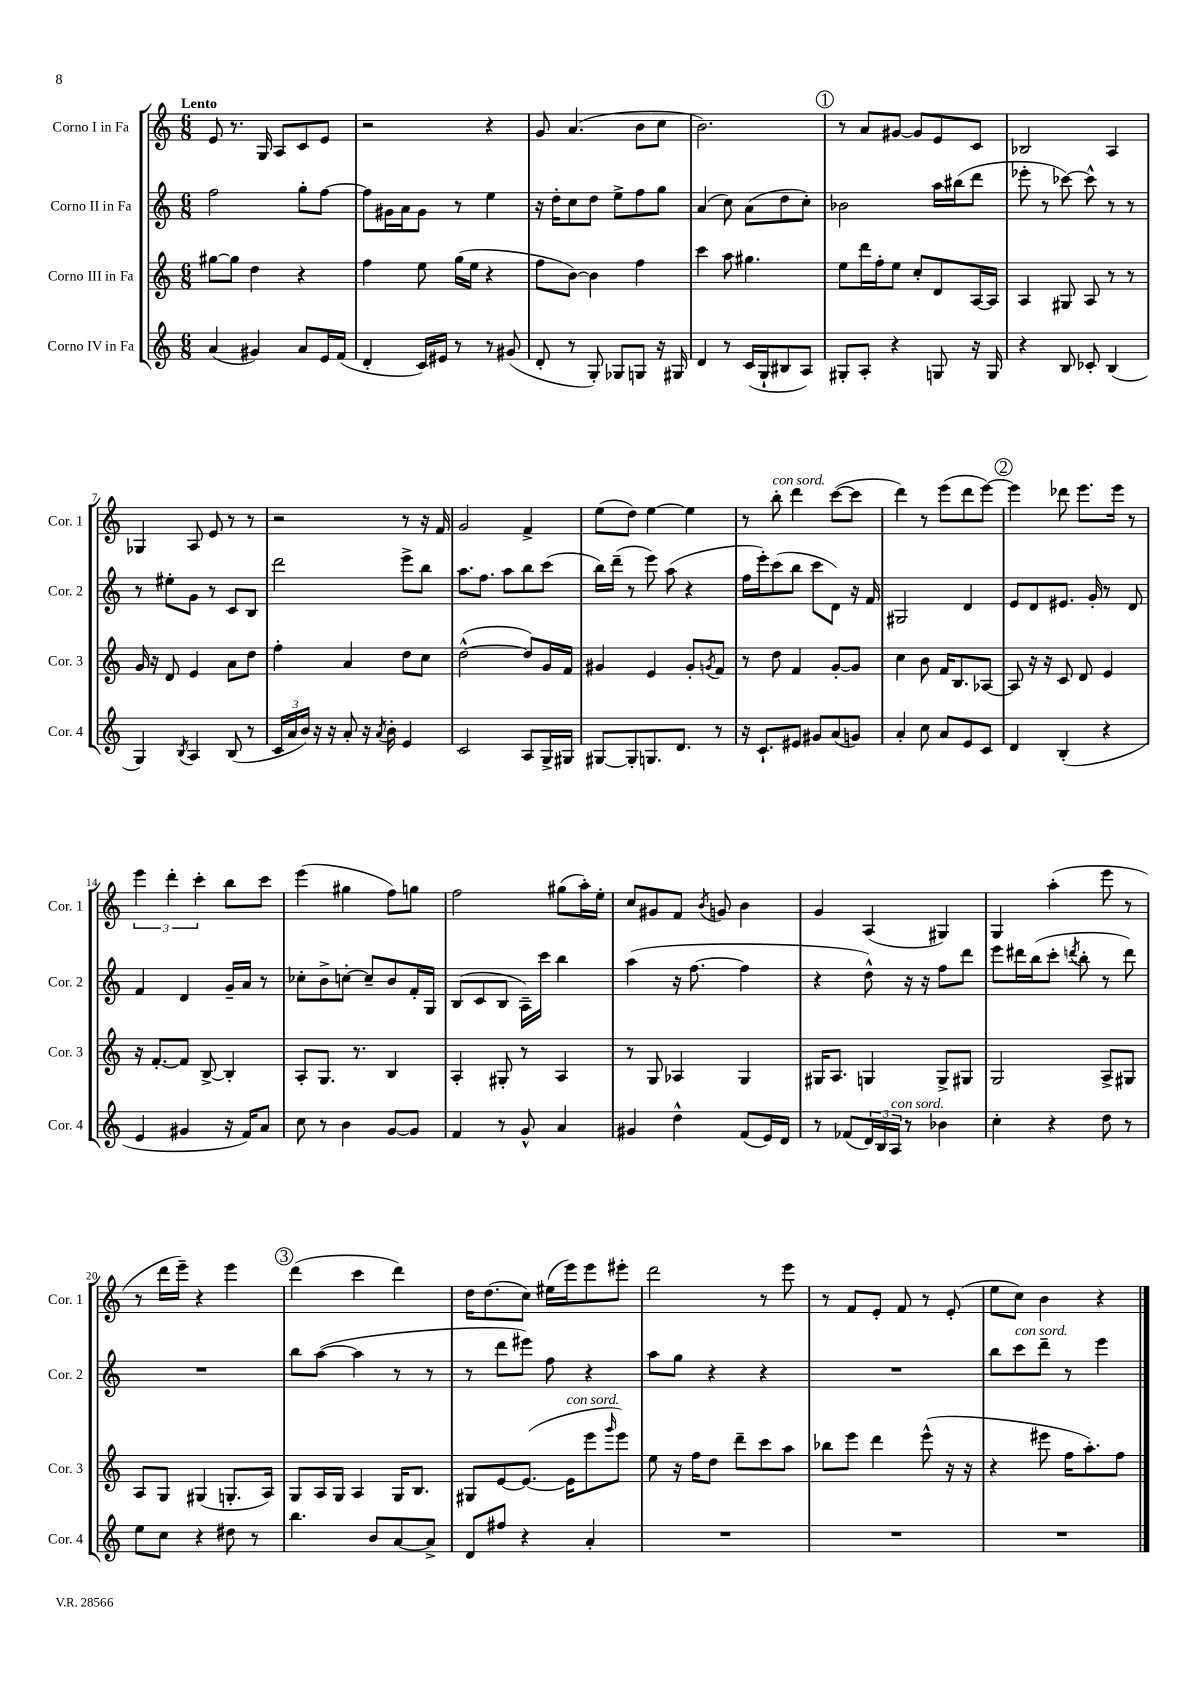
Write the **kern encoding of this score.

**kern	**kern	**kern	**kern
*staff4	*staff3	*staff2	*staff1
*clefG2	*clefG2	*clefG2	*clefG2
*k[]	*k[]	*k[]	*k[]
*M6/8	*M6/8	*M6/8	*M6/8
(4a	[8gg#	2ff	8e
.	8gg#]	.	8.r
4g#)	4dd	.	.
.	.	.	16G
.	.	.	8A
8a	4r	8gg'	8c
16e	.	[8ff	8e
(16f	.	.	.
=	=	=	=
4d'	4ff	8ff]	2r
.	.	16g#	.
.	.	16a	.
16c)	8ee	8g#	.
16e#	.	.	.
8r	(16gg	8r	.
.	16ee	.	.
8r	4r	4ee	4r
(8g#	.	.	.
=	=	=	=
8d'	8ff	16r	8g
.	.	16dd'	.
8r	[8b)	8cc	(4.a
8G')	4b]	8dd	.
8G-	.	8ee^	.
8G	4ff	8ff	8b
16r	.	8gg	8cc
16G#	.	.	.
=	=	=	=
4d	4ccc	(4a	2.b)
8r	8aa	8cc)	.
(16c	4.gg#	(8a	.
16G`	.	.	.
8B#	.	8dd	.
8A)	.	8cc')	.
=	=	=	=
8G#'	8ee	2b-	8r
8A'	16ddd	.	8a
.	16ff'	.	.
4r	8ee	.	[8g#
.	8cc'	.	8g#]
8G	8d	16aa	8e
.	.	(16bb#	.
16r	[16A	8ddd	8c
16G	16A]	.	.
=	=	=	=
4r	4A	8eee-'	2B-
.	.	8r	.
8B	8G#	[8ccc-)	.
8c-'	8A	8ccc-^^]	.
(4B	8r	8r	4A
.	8r	8r	.
=	=	=	=
4G)	16g	8r	4G-
.	16r	.	.
.	8d	8ee#'	.
8qB	.	.	.
4A	4e	8g	8A
.	.	8r	8e
(8B	8a	8c	8r
8r	8dd	8B	8r
=	=	=	=
24c	4ff'	2ddd	2r
24a	.	.	.
24b)	.	.	.
16r	.	.	.
16r	.	.	.
8a'	4a	.	.
16r	.	.	.
8qa	.	.	.
16b'	.	.	.
4e	8dd	8eee^	8r
.	8cc	8bb	16r
.	.	.	16f
=	=	=	=
2c	([2dd^^	8.aa	2g
.	.	8.ff	.
.	.	8aa	.
8A	8dd])	8bb	4f^
16G^	16g	(8ccc	.
16G#	16f	.	.
=	=	=	=
[8G#	4g#	16bb)	(8ee
.	.	(16ddd~	.
8G#']	.	8r	8dd)
8.G	4e	8eee)	[4ee
.	.	(8aa	.
8.d	.	.	.
.	8g#'	4r	4ee]
.	8qg	.	.
8r	8f	.	.
=	=	=	=
16r	8r	16ff	8r
8.c`	.	16eee')	.
.	8dd	(8ccc	8bb'
8e#	4f	8bb	4ddd
8g#	.	8ccc	.
(8a	[8g'	8d)	([8ccc
8g)	8g]	16r	8ccc]
.	.	16f	.
=	=	=	=
4a'	4cc	2G#	4ddd)
8cc	8b	.	8r
8a	16f	.	(8eee
.	8.B	.	.
8e	.	4d	8ddd
8c	[8A-	.	[8eee)
=	=	=	=
4d	8A-]	8e	4eee]
.	16r	8d	.
.	16r	.	.
(4B'	8c	8.e#	8ddd-
.	8d	.	8.eee
.	.	16g'	.
4r	4e	8r	.
.	.	.	16eee
.	.	8d	8r
=	=	=	=
4e	16r	4f	6eee
.	[8.f'	.	.
.	.	.	6ddd'
4g#	8f]	4d	.
.	.	.	6ccc'
.	[8B^	.	.
16r	4B']	16g~	8bb
16f)	.	16a	.
8a	.	8r	8ccc
=	=	=	=
8cc	8A'	8cc-'	(4eee
8r	8.G	8b^	.
4b	.	[8cc'	4gg#
.	8.r	.	.
.	.	8cc~]	.
[8g	4B	8b	8ff)
8g]	.	16f'	8gg
.	.	16G	.
=	=	=	=
4f	4A'	(8B	2ff
.	.	8c	.
8r	8G#'	8B	.
8g^^	8r	16A~)	.
.	.	16ccc	.
4a	4A	4bb	(8gg#
.	.	.	16aa')
.	.	.	16ee'
=	=	=	=
4g#	8r	(4aa	8cc
.	8G	.	8g#
4dd^^	4A-	16r	8f
.	.	[8.ff	.
.	.	.	8qb
.	.	.	8g
(8f	4G	4ff]	4b
16e)	.	.	.
16d	.	.	.
=	=	=	=
8r	16G#	4r	4g
.	8.A	.	.
(8f-	.	.	.
24d)	4G	8dd^^)	(4A
24B	.	.	.
24A	.	.	.
8r	.	16r	.
.	.	16r	.
4b-	8G^	8ff	4G#)
.	8G#	8ddd	.
=	=	=	=
4cc'	2G	8eee	4G
.	.	16ddd#	.
.	.	(16bb	.
4r	.	8ccc'	(4aa'
.	.	8qddd	.
.	.	8bb'	.
8dd	8A^	8r	8eee
8r	8G#	8ddd)	8r
=	=	=	=
8ee	8A	2.r	8r
8cc	8G	.	16ddd
.	.	.	16eee~)
4r	(4G#	.	4r
8dd#	8.G'	.	4eee
8r	.	.	.
.	16A)	.	.
=	=	=	=
4.bb	8G	8bb	(4ddd
.	16A	([8aa	.
.	16G	.	.
.	4A	4aa]	4ccc
8b	.	.	.
[8a	16G	8r	4ddd)
.	8.B	.	.
8a^]	.	8r	.
=	=	=	=
8d	8G#	8r	16dd
.	.	.	(8.dd
8ff#	[8e	8ddd	.
4r	(8.e_	8eee#)	8cc)
.	.	8ff	(16ee#
.	16e]	.	16eee)
4a'	8eee	4r	8eee
.	16qqggg	.	.
.	8eee)	.	8eee#'
=	=	=	=
2.r	8ee	8aa	2ddd
.	16r	8gg	.
.	16ff	.	.
.	8dd	4r	.
.	8ddd~	.	.
.	8ccc	4r	8r
.	8aa	.	8eee
=	=	=	=
2.r	8bb-	2.r	8r
.	8eee	.	8f
.	4ddd	.	8e'
.	.	.	8f
.	(8eee^^	.	8r
.	16r	.	(8e'
.	16r	.	.
=	=	=	=
2.r	4r	8bb	8ee
.	.	8ccc	8cc)
.	8eee#	8ddd~	4b
.	16ff	8r	.
.	8.aa')	.	.
.	.	4eee	4r
.	8ff	.	.
==	==	==	==
*-	*-	*-	*-
